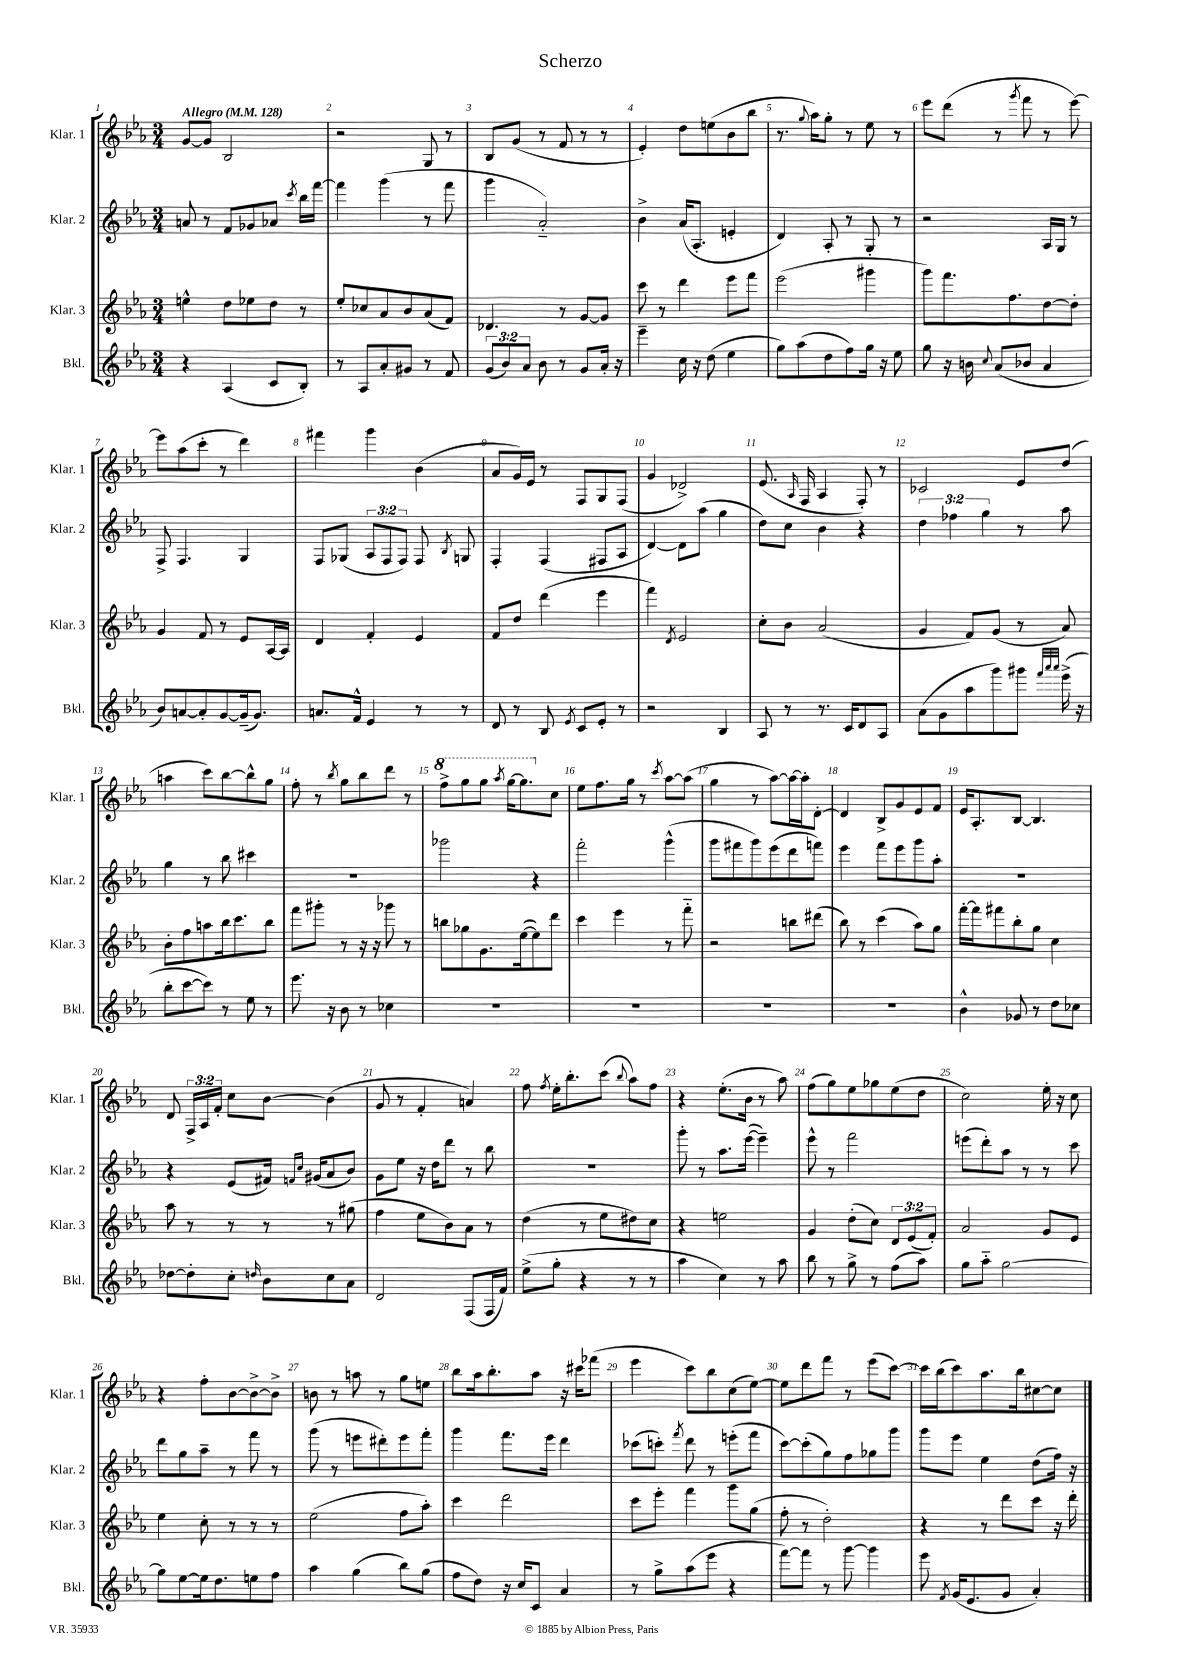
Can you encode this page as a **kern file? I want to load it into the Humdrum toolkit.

**kern	**kern	**kern	**kern
*staff4	*staff3	*staff2	*staff1
*clefG2	*clefG2	*clefG2	*clefG2
*k[b-e-a-]	*k[b-e-a-]	*k[b-e-a-]	*k[b-e-a-]
*M3/4	*M3/4	*M3/4	*M3/4
*MM128	*MM128	*MM128	*MM128
4r	4ee^^\	8a/	[8g/L
.	.	8r	8g/]J
(4A-/	8dd\L	8f/L	2B-/
.	8ee-\	8g-/	.
8c/L	8dd\J	8a-/J	.
.	.	8qccc/	.
8B-'/J)	8r	16bb-\LL	.
.	.	[16fff\JJ	.
=	=	=	=
8r	8ee-'/L	4fff\]	2r
8A-/L	8cc-/	.	.
8a-'/	8a-/	(4ggg\	.
8g#/J	8b-/	.	.
8r	(8a-/	8r	8G/
8f/	8f/J)	8fff\	8r
=	=	=	=
(12g/L	4.d-/	4ggg\	8B-/L
12b-/)	.	.	.
.	.	.	(8g/J
12a-/J	.	.	.
8b-\	.	2a-'~/)	8r
8r	8r	.	8f/
8g/L	[8g/L	.	8r
16a-'/Jk	8g/]J	.	8r
16r	.	.	.
=	=	=	=
4eee-~\	8ccc\	4b-^\	4e-'/)
.	8r	.	.
16cc\	4ddd\	(16a-/LK	8dd\L
16r	.	8.A-'/J	.
(8dd\	.	.	(8ee\
4ee-\	8eee-\L	4e'/	8b-\
.	8fff\J	.	8bb-\J
=	=	=	=
8gg\L)	(2eee-\	4d/)	8.r
(8aa-\	.	.	.
.	.	.	8qqgg/
.	.	.	16aa-\LK)
8dd\	.	8A-'/	8gg'\J
8ff\)	.	8r	8r
16gg\Jk	4ggg#\	8G'/	8ee-\
16r	.	.	.
8ee-\	.	8r	8r
=	=	=	=
8gg\	8ggg\L)	2r	8eee-\L
16r	8.fff\	.	(8ddd\J
16b\	.	.	.
8qqcc/	.	.	.
(8a-/L	.	.	8r
.	8.ff\	.	.
.	.	.	8qggg/
8b-/J	.	.	8fff\
4a-/	[8dd\	16A-/LL	8r
.	.	16G/JJ	.
.	8dd'\]J	8r	[8eee-\)
=	=	=	=
8b-/L)	4g/	8F^/	8eee-\]L
[8a/	.	4.F/	(8aa-\
8a'/]	8f/	.	8ccc'\J
[8g/	8r	.	8r
(16g~/]k	8e-/L	4G/	4ddd\)
8.g/J)	.	.	.
.	[16A-/L	.	.
.	16A-/]JJ	.	.
=	=	=	=
8.a/L	4d/	8F/L	4fff#\
.	.	(8G-/J	.
16f^^/Jk	.	.	.
4e-/	4f'/	12A-/L	4ggg\
.	.	12F/	.
.	.	12F/J)	.
8r	4e-/	8F/	(4b-\
.	.	8qB-/	.
8r	.	8G/	.
=	=	=	=
8d/	8f/L	4F'/	8a-/L
8r	8dd/J	.	16g/L)
.	.	.	16e-/JJ
8B-/	(4ddd\	(4F/	8r
8qe-/	.	.	.
8c/L	.	.	8F/L
8e-'/J	4eee-\	8F#/L	8G/
8r	.	8A-/J	(8F/J
=	=	=	=
2r	4fff\)	[4d/)	4g/
.	8qd/	.	.
.	2e-/	8d\]L	2d-^/)
.	.	(8aa-\J	.
4B-/	.	4gg\	.
=	=	=	=
8A-/	8cc'\L	8dd\L)	(8.e-/
8r	8b-\J	8cc\J	.
.	.	.	16qqA-/
.	.	.	16F/
8.r	(2a-/	4b-\	4A-/
16c/LK	.	.	.
8d/	.	4r	8F'/)
8A-/J	.	.	8r
=	=	=	=
(8a-\L	4g/	6dd\	2c-/
8g\	.	.	.
.	.	6ff-\	.
8aa-\	8f/L)	.	.
.	.	6gg\	.
8ggg\)	(8g/J	.	.
8ggg#\J	8r	8r	8e-/L
32qqfff/LLL	.	.	.
32qqaaa-/	.	.	.
32qqaaa-/JJJ	.	.	.
(16eee-^\	8a-/)	8aa-\	(8dd/J
16r	.	.	.
=	=	=	=
8bb-'\L	8b-'\L	4gg\	4aa\
[8ccc\	8ff\	.	.
8ccc\]J)	8aa\	8r	8ccc\L)
8r	16bb-\k	8bb-\	[8bb-\
.	8.ccc\	.	.
8ee-\	.	4ccc#\	8bb-^^\]
8r	8bb-\J	.	8gg\J
=	=	=	=
8.eee-\	8fff\L	2.r	8ff'\
.	8ggg#'\J	.	8r
16r	.	.	.
.	.	.	8qbb-/
8b-\	8r	.	8gg\L
8r	16r	.	8bb-\
.	16r	.	.
4cc-\	8ggg-\	.	8ddd\J
.	8r	.	8r
=	=	=	=
2.r	8bb\L	2ggg-\	8fff^\L
.	8gg-\	.	8ggg\
.	8.g\	.	8ggg\J
.	.	.	8qaaa-/
.	.	.	[16ggg\LK
.	([16ee-\k	.	8.ggg\]
.	8ee-\])	4r	.
.	8ddd\J	.	8cc\J
=	=	=	=
2.r	4ccc\	2fff'\	8ee-\L
.	.	.	8.ff\
.	4eee-\	.	.
.	.	.	16gg\Jk
.	.	.	8r
.	.	.	8qccc/
.	8r	(4ggg^^\	[8aa-\L
.	8fff'~\	.	(8aa-\]J
=	=	=	=
2.r	2r	8ggg\L	4gg\
.	.	8fff#\	.
.	.	8ggg\)	8r
.	.	(8eee-\	[8aa-\L)
.	8bb\L	8ddd\	16aa-\_L
.	.	.	16aa-'\]J
.	(8ddd#\J	8fff\J)	[8d'\J
=	=	=	=
2.r	8bb-\)	4eee-\	4d/]
.	8r	.	.
.	(4ccc\	8fff\L	8B-^/L
.	.	8eee-\	8g/
.	8aa-\L)	8ggg\	8e-/
.	8gg\J	8aa-'\J	8f/J
=	=	=	=
4b-^^\	[16fff'\LL	2.r	16e-/LK
.	16fff\]J	.	8.A-'/
.	8fff#\	.	.
8g-/	8bb-'\	.	[8B-/J
8r	8gg\J	.	4.B-/]
8dd\L	4cc\	.	.
8cc-\J	.	.	.
=	=	=	=
[8dd-\L	8aa-\	4r	8d/
8dd-'\]	8r	.	24F^/LL
.	.	.	24A-/
.	.	.	24f'/JJ
8cc'\J	8r	(8e-/L	8cc\L
16qqdd/	.	.	.
8b-\L	8r	16f#/Jk)	[8b-\J
.	.	16qqf/LL	.
.	.	16qqcc/JJ	.
.	.	(16g#/LK	.
8cc\	8r	8a-/	(4b-\]
8a-\J	(8gg#\	8b-/J)	.
=	=	=	=
2d/	4ff\	8g\L	8g/
.	.	8ee-\J	8r
.	8ee-\L	16r	4f'/
.	.	16dd\LK	.
.	8b-\)	8ddd\J	.
(8F/L	8a-\J	8r	4a/)
16F/L	8r	8bb-\	.
16f/JJ)	.	.	.
=	=	=	=
(8ee-^\L	(4dd\	2.r	8ff\
.	.	.	8qff/
8gg'\J	.	.	16ee-'\LK
.	.	.	8.bb-'\
4r	8r	.	.
.	8ee-\L	.	(8ccc\J
.	.	.	8qqbb-/
8r	8dd#\)	.	8aa-\L)
8r	8cc\J	.	8ff\J
=	=	=	=
4aa-\	4r	8ggg'\	4r
.	.	8r	.
4cc\)	2ee\	8.aa-\L	(8.ee-'\L
.	.	([16eee-\Jk	16b-\Jk
8r	.	4eee-~\])	8r
8aa-\	.	.	8aa-\)
=	=	=	=
8bb-\	4g/	8eee-^^\	(8ff\L
8r	.	8r	8gg\)
8gg^\	(8dd'\L	2fff\	8ee-\
8r	8cc\J)	.	8gg-\
(8ff\L	12d/L	.	(8ee-\
.	(12e-/	.	.
8aa-\J)	.	.	8dd\J
.	12f'/J)	.	.
=	=	=	=
8gg\L	2a-/	(8eee\L	2cc\)
8aa-'~\J	.	8ddd'\)	.
[2gg\	.	8aa-\J	.
.	.	8r	.
.	8g/L	8r	16ee-'\
.	.	.	16r
.	8e-/J	8ccc\	8cc\
=	=	=	=
8gg\]L	4ee-\	8ddd\L	4r
[8ee-\	.	8gg\	.
16ee-\]k	8cc'\	8aa-~\J	8ff'\L
8.dd\	.	.	.
.	8r	8r	[8b-\
8ee\	8r	8fff\	8b-^\_
8ff\J	8r	8r	8b-^\]J
=	=	=	=
4aa-\	(2ee-\	(8ggg\	8b\
.	.	8r	8r
(4gg\	.	8eee\L	8aa\
.	.	8ddd#'\)	8r
8bb-\L)	8ff\L	8eee\	8gg\L
(8gg\J	8aa-'\J)	8fff'\J	8ee\J
=	=	=	=
8ff\L	4ccc\	4ggg\	8bb-\L
8dd\J)	.	.	16aa-\k
.	.	.	8.bb-'\
16r	2ddd\	8.fff\L	.
16cc/LK	.	.	.
8c/J	.	.	8aa-\J
.	.	16eee-\Jk	.
4a-/	.	4ddd\	16r
.	.	.	16ccc#\LK
.	.	.	(8fff-\J
=	=	=	=
8r	8ccc\L	(8ccc-\L	4eee-\
8gg^\L	8eee-'\J	8ccc'\J)	.
.	.	8qfff/	.
(8aa-\	4fff\	8ddd\	8ccc\L)
8eee-\J	.	8r	8bb-\
4r	8ggg\L	(8eee'\L	(8cc\
.	(8gg\J	8fff\J	[8ee-\J)
=	=	=	=
[8fff\L)	8ff'\	[8ccc\L)	8ee-\]L
8fff\]J	8r	(8ccc'\]	8ddd\
8r	2dd'\)	8gg\)	8fff\J
[8ggg\	.	8ff\	8r
4ggg\]	.	8gg-\	(8eee-\L
.	.	8ggg\J	[8ccc\J)
=	=	=	=
8eee-\	4r	8ggg\L	16ccc\]LL
.	.	.	(16bb-\J
8qf/	.	.	.
(16g/LK	.	8eee-\J	8ccc\)
8.e-/	.	.	.
.	8r	4ee-\	8.aa-\
8g/J	8ddd\L	.	.
.	.	.	16bb-\k
4a-'/)	8ccc\J	(8dd\L	[8cc#\
.	16r	16ff\Jk)	8cc#\]J
.	16ddd'\	16r	.
==	==	==	==
*-	*-	*-	*-
